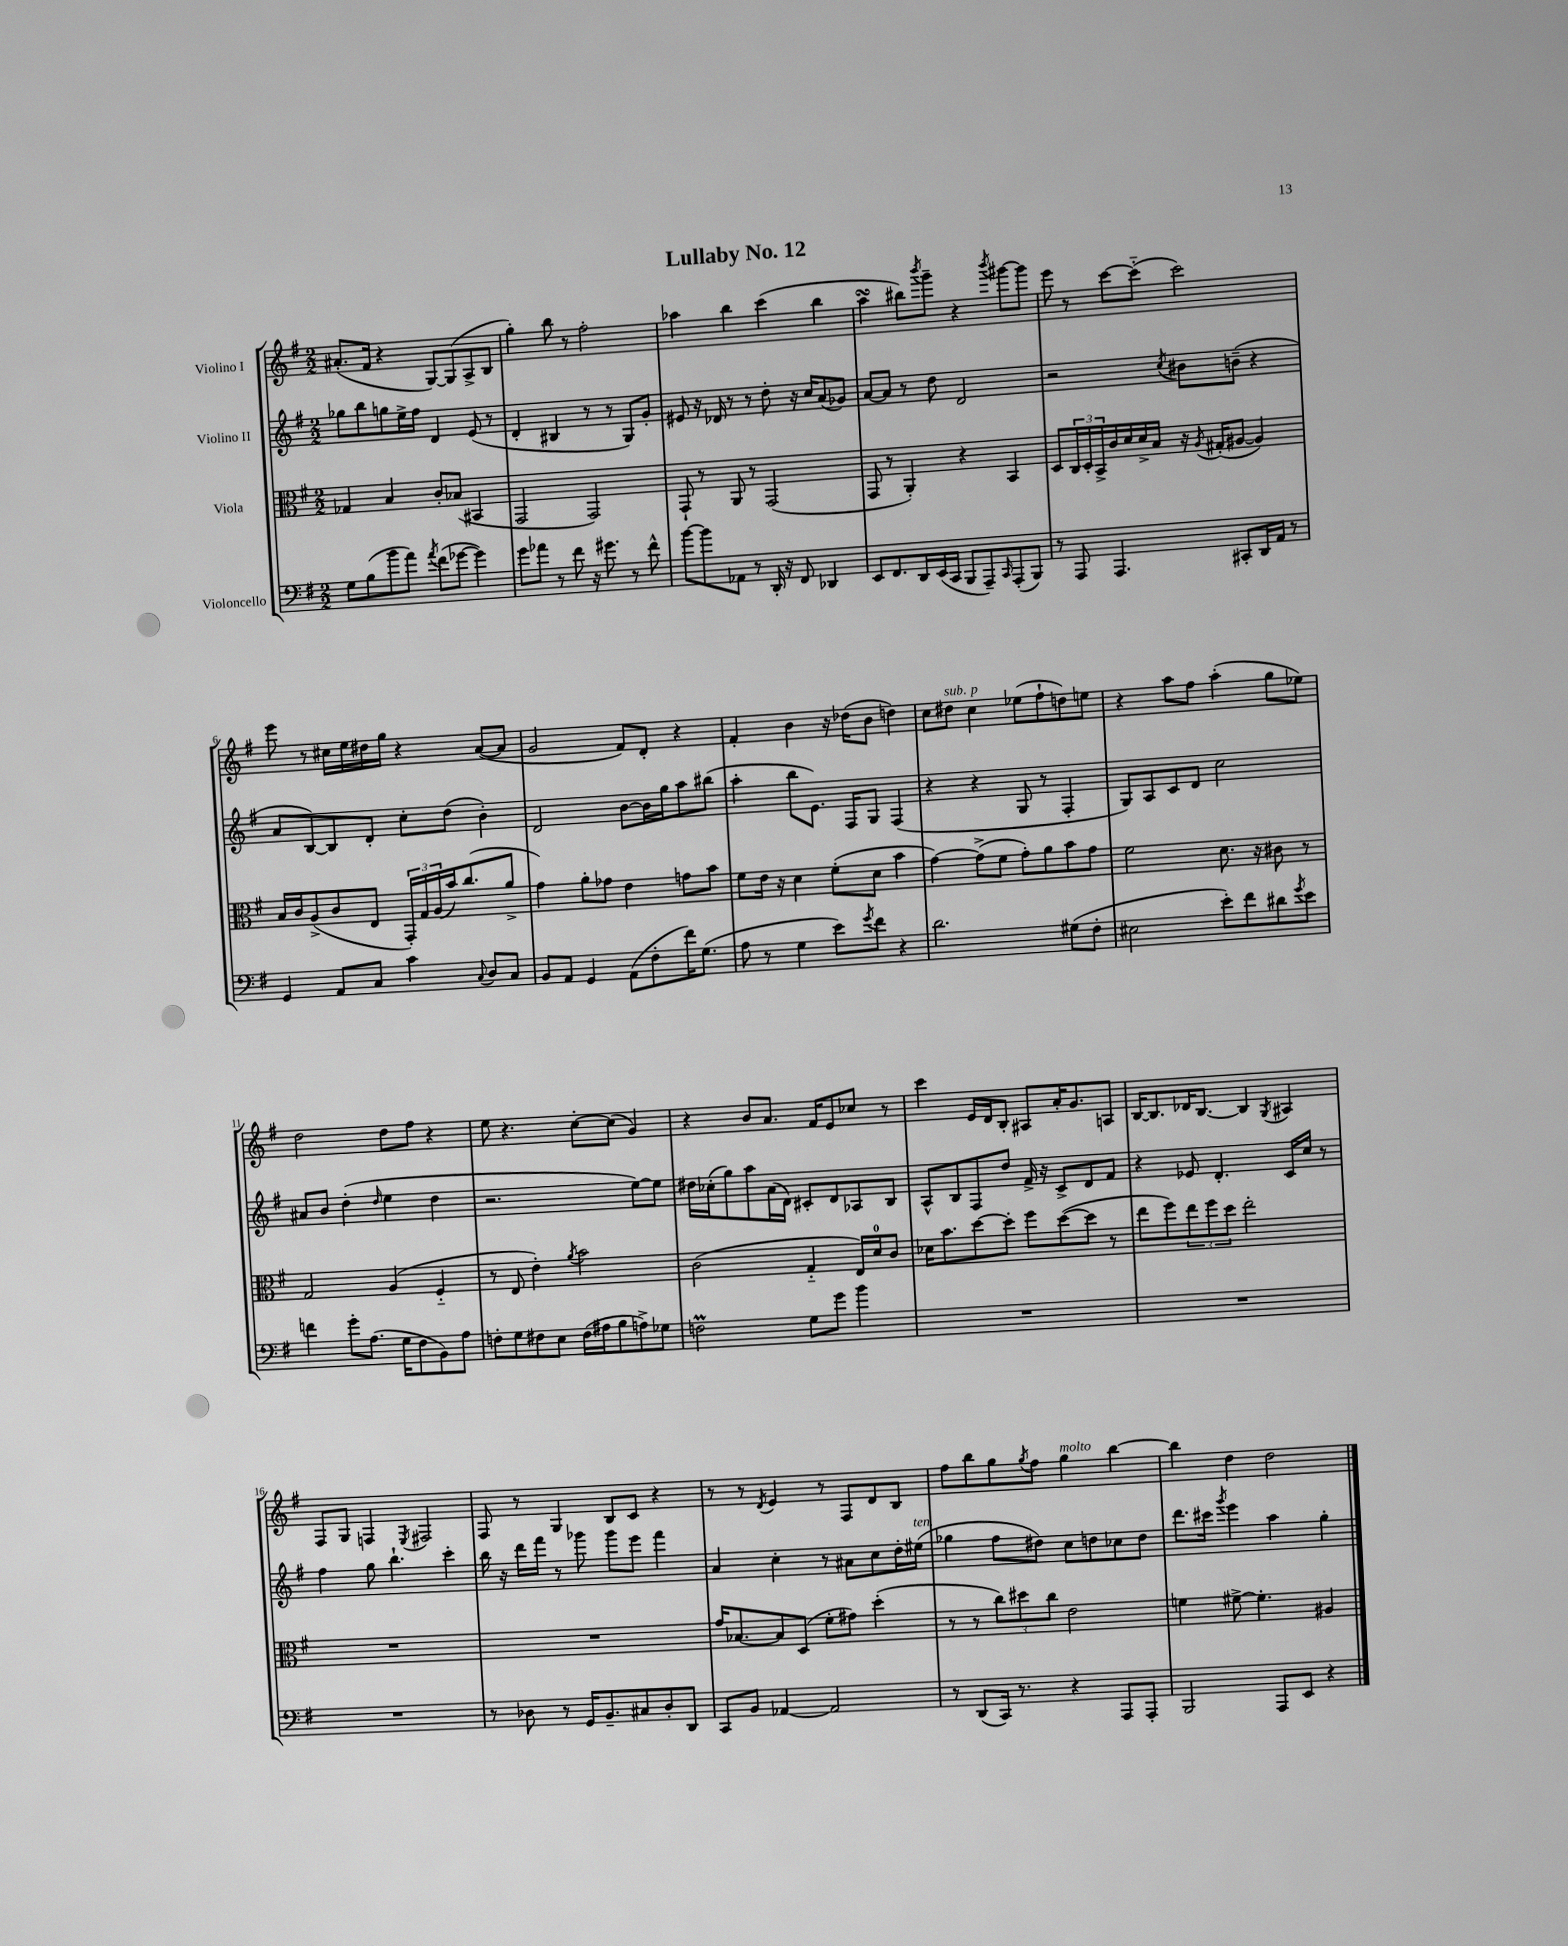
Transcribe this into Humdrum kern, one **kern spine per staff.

**kern	**kern	**kern	**kern
*staff4	*staff3	*staff2	*staff1
*clefF4	*clefC3	*clefG2	*clefG2
*k[f#]	*k[f#]	*k[f#]	*k[f#]
*M2/2	*M2/2	*M2/2	*M2/2
8G	4G-	8gg-	(8.a#'
(8B	.	8bb	.
.	.	.	16f#
8b	4B	8gg	4r
8a)	.	16ee^	.
.	.	16ff#	.
8qa	.	.	.
(8f#	8c'	4d	[8G)
[8g-	(8B-	.	(8G]
4g-])	4BB#	(8e	8A^
.	.	8r	8B
=	=	=	=
8g	2GG	4d'	4gg')
8a-	.	.	.
8r	.	4B#	8bb
8f#	.	.	8r
16r	2GG)	8r	2ff#'
8.g#	.	.	.
.	.	8r	.
8r	.	8G)	.
8f#^^	.	8g'	.
=	=	=	=
[8b	8GG`	8e#	4aa-
8b]	8r	16r	.
.	.	16d-	.
8AA-	8AA	8r	4bb
8r	8r	8r	.
16DD'	(2GG	8dd'	(4ccc
16r	.	.	.
8FF#	.	16r	.
.	.	16cc	.
4DD-	.	(8a	4bb
.	.	8g-)	.
=	=	=	=
8EE	8GG	[8a	4aa
8.FF#	8r	8a]	.
.	4AA')	8r	8bb#)
16DD	.	.	.
.	.	.	8qbbb
(16EE	.	8dd	8ggg~
16CC	.	.	.
8BBB	4r	2d	4r
8AAA~)	.	.	.
16qqCC	.	.	8qbbb
(8AAA'	4BB	.	[8ggg#
8BBB)	.	.	8ggg#]
=	=	=	=
8r	8D	2r	8eee
8AAA	24C	.	8r
.	24D'	.	.
.	24BB^	.	.
4.AAA	16c	.	[8ccc
.	16d	.	.
.	16d^	.	(8ccc'~]
.	16B	.	.
.	.	8qcc	.
.	16r	8b#	2ccc)
.	8qA	.	.
.	(16G#'	.	.
8CC#'	[8A#	(8b~	.
16DD	4A#])	4r	.
16AA	.	.	.
8r	.	.	.
=	=	=	=
4GG	16B	8a	8eee
.	16c	.	.
.	(8A^	[8B)	8r
8AA	8c	8B]	16cc#
.	.	.	16ee
8C	8E	8d'	16dd#
.	.	.	16gg
4c	24GG')	8cc'	4r
.	24G	.	.
.	(24A	.	.
.	16b)	(8dd	.
.	(8.cc	.	.
8qqC	.	.	.
8D	.	4b')	([8a
8C	8a^	.	8a]
=	=	=	=
8BB	4g)	2d	2g
8AA	.	.	.
4GG	8a'	.	.
.	8g-	.	.
(8AA	4e	[8b	8f#)
8F#'	.	16b]	8d'
.	.	16gg	.
16f#)	8g	8aa	4r
(8.G	.	.	.
.	8b	(8bb#	.
=	=	=	=
8A	8f#	4aa'	4f#'
8r	16e	.	.
.	16r	.	.
4G	4d	8bb	4b
.	.	8.e)	.
8e)	(8f#'	.	16r
.	.	16F#	(16dd-
8qg	.	.	.
8f#	8d	8G	8b
4r	4b	(4F#	4dd)
=	=	=	=
2.d	[4g)	4r	8cc
.	.	.	8dd#
.	(8g^]	4r	4cc
.	8f#	.	.
.	8g')	8G	(8ee-
.	8a	8r	8ff#`
(8G#	8b	4F#'	8dd)
8F#'	8g	.	8ee
=	=	=	=
2E#	2f#	8G)	4r
.	.	8A	.
.	.	8c	8aa
.	.	8d	8ff#
8e')	8.d	2cc	(4aa'
8f#	.	.	.
.	16r	.	.
8d#	8c#	.	8gg
8qg	.	.	.
8e	8r	.	8ee-)
=	=	=	=
4f	2G	8a#	2dd
.	.	8b	.
8g'	.	(4dd'	.
(8.A	.	.	.
.	.	16qqdd	.
.	(4A	4ee	8dd
16G	.	.	.
8F#	.	.	8ff#
8BB)	4F#'~	4dd	4r
8A	.	.	.
=	=	=	=
8F'	8r	2.r	8ee
8G	8E	.	4.r
8F#	4e')	.	.
8E	.	.	.
.	8qa	.	.
(16F#	2b	.	[8cc'
16A#	.	.	.
8B	.	.	(8cc]
8A^)	.	[8ee)	4g)
8G-	.	8ee]	.
=	=	=	=
2F	(2c	16dd#	4r
.	.	(16cc-'	.
.	.	8gg)	.
.	.	8aa	8b
.	.	(16a	8.a
.	.	16d)	.
8G	4G'~	8c#'	.
.	.	.	16f#
8g	.	8d	8e
4b	16E)	8A-	8cc-
.	16d	.	.
.	8c	8B	8r
=	=	=	=
1r	16d-	8A^^	4ccc
.	8.b	.	.
.	.	8B	.
.	[8dd	8F#	16e
.	.	.	16d
.	8dd']	8dd	8B'
.	8ff#	16f#^	8A#
.	.	16r	.
.	([8dd	8c^	16a'
.	.	.	8.g
.	8dd]	8d	.
.	8r	8f#	8A
=	=	=	=
1r	8ee	4r	[16B
.	.	.	8.B]
.	8ff#)	.	.
.	12ee	8e-	16d-
.	.	.	[8.B
.	12ff#	.	.
.	.	4.d'	.
.	12dd	.	.
.	2ee'	.	4B]
.	.	.	8qG
.	.	16c	4A#
.	.	16cc	.
.	.	8r	.
=	=	=	=
1r	1r	4ff#	8F#
.	.	.	8G
.	.	8gg	4F
.	.	4.bb`	.
.	.	.	8qE
.	.	.	2F#
.	.	4ccc'	.
=	=	=	=
8r	1r	16bb	8F#
.	.	16r	.
8D-	.	16ddd	8r
.	.	16fff#	.
8r	.	8r	4G
16GG	.	8ggg-	.
8.BB~	.	.	.
.	.	8ggg-	8B
8C#	.	8eee	8c
8D-'	.	4fff#	4r
8DD	.	.	.
=	=	=	=
8CC	16g	4a	8r
.	[8.B-	.	.
8BB	.	.	8r
.	.	.	8qd
[4AA-	8B-]	4cc'	4e
.	(8D	.	.
2AA-]	8f#'	8r	8r
.	8g#)	8a#	8F#
.	(4dd'	8cc	8d
.	.	16dd'	8B
.	.	(16ee#	.
=	=	=	=
8r	8r	4gg-	8ff#
(8DD	8r	.	8bb
16CC)	12cc)	8ff#	8gg
8.r	.	.	.
.	12dd#	.	.
.	.	.	8qgg
.	.	8dd#)	8ff#
.	12cc	.	.
4r	2e	8cc	4gg
.	.	8dd	.
8AAA	.	8cc-	[4bb
8AAA'	.	8dd	.
=	=	=	=
2BBB	4f	8.ddd	4bb]
.	.	16ccc#	.
.	.	8qggg	.
.	[8f#^	4eee	4dd
.	4.f#']	.	.
8AAA	.	4aa	2dd
8EE	.	.	.
4r	4A#	4gg'	.
==	==	==	==
*-	*-	*-	*-
